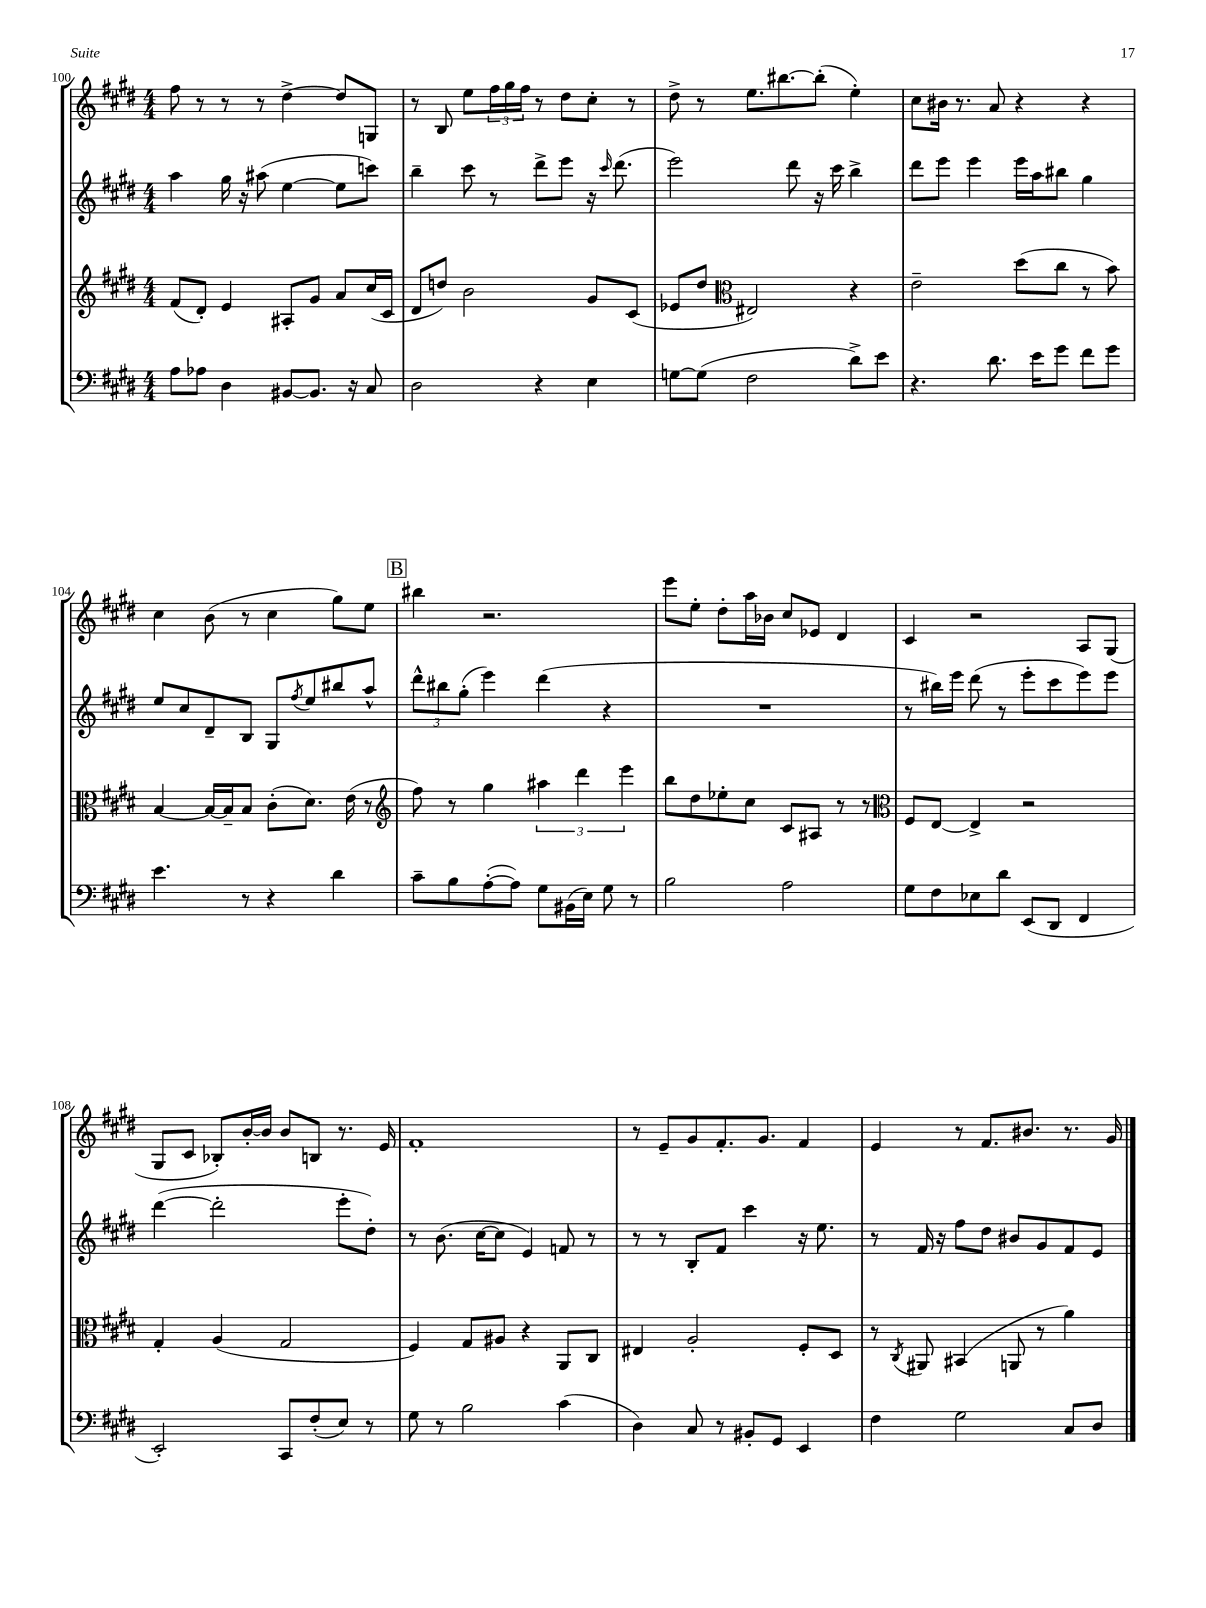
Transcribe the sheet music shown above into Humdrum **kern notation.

**kern	**kern	**kern	**kern
*staff4	*staff3	*staff2	*staff1
*clefF4	*clefG2	*clefG2	*clefG2
*k[f#c#g#d#]	*k[f#c#g#d#]	*k[f#c#g#d#]	*k[f#c#g#d#]
*M4/4	*M4/4	*M4/4	*M4/4
8A	(8f#	4aa	8ff#
8A-	8d#')	.	8r
4D#	4e	16gg#	8r
.	.	16r	.
.	.	(8aa#	8r
[8BB#	8A#'	[4ee	[4dd#^
8.BB#]	8g#	.	.
.	8a	8ee]	8dd#]
16r	.	.	.
8C#	(16cc#	8ccc)	8G
.	16c#	.	.
=	=	=	=
2D#	8d#	4bb~	8r
.	8dd)	.	8B
.	2b	8ccc#	8ee
.	.	8r	24ff#
.	.	.	24gg#
.	.	.	24ff#
4r	.	8ddd#^	8r
.	.	8eee	8dd#
4E	8g#	16r	8cc#'
.	.	16qqccc#	.
.	.	(8.ddd#	.
.	(8c#	.	8r
=	=	=	=
[8G	8e-	2eee)	8dd#^
(8G]	8dd#	.	8r
*	*clefC3	*	*
2F#	2E#)	.	8.ee
.	.	.	[8.bb#
.	.	8ddd#	.
.	.	16r	(8bb#']
.	.	16ccc#	.
8d#^)	4r	4bb^	4ee')
8e	.	.	.
=	=	=	=
4.r	2e~	8ddd#	8cc#
.	.	8eee	16b#
.	.	.	8.r
.	.	4eee	.
8.d#	.	.	8a
.	(8dd#	16eee	4r
16e	.	16aa	.
8g#	8cc#	8bb#	.
8f#	8r	4gg#	4r
8g#	8b)	.	.
=	=	=	=
4.e	[4B	8ee	4cc#
.	.	8cc#	.
.	16B_	8d#~	(8b
.	16B~]	.	.
8r	8B	8B	8r
4r	(8c#'	8G#	4cc#
.	.	8qff#	.
.	8.d#)	8ee	.
4d#	.	8bb#	8gg#)
.	(16e	.	.
.	8r	8aa^^	8ee
=	=	=	=
*	*clefG2	*	*
8c#~	8ff#)	12ddd#^^	4bb#
.	.	12bb#	.
8B	8r	.	.
.	.	(12gg#'	.
([8A'	4gg#	4eee)	2.r
8A])	.	.	.
8G#	6aa#	(4ddd#	.
(16BB#	.	.	.
.	6ddd#	.	.
16E)	.	.	.
8G#	.	4r	.
.	6eee	.	.
8r	.	.	.
=	=	=	=
2B	8bb	1r	8eee
.	8dd#	.	8ee'
.	8ee-'	.	8dd#'
.	8cc#	.	16aa
.	.	.	16b-
2A	8c#	.	8cc#
.	8A#	.	8e-
.	8r	.	4d#
.	8r	.	.
=	=	=	=
*	*clefC3	*	*
8G#	8F#	8r	4c#
8F#	[8E	16bb#)	.
.	.	16eee	.
8E-	4E^]	(8ddd#	2r
8d#	.	8r	.
(8EE	2r	8eee'	.
8DD#	.	8ccc#	.
4FF#	.	8eee)	8A
.	.	8eee	(8G#
=	=	=	=
2EE')	4G#'	([4ddd#	8G#
.	.	.	8c#
.	(4A	2ddd#']	8B-')
.	.	.	[16b'
.	.	.	16b]
8CC#	2G#	.	8b
(8F#'	.	.	8B
8E)	.	8eee'	8.r
8r	.	8dd#')	.
.	.	.	16e
=	=	=	=
8G#	4F#)	8r	1f#'
8r	.	(8.b	.
2B	8G#	.	.
.	.	[16cc#	.
.	8A#	8cc#]	.
.	4r	4e)	.
(4c#	8AA	8f	.
.	8C#	8r	.
=	=	=	=
4D#)	4E#	8r	8r
.	.	8r	8e~
8C#	2A'	8B'	8g#
8r	.	8f#	8.f#'
8BB#'	.	4ccc#	.
.	.	.	8.g#
8GG#	.	.	.
4EE	8F#'	16r	4f#
.	.	8.ee	.
.	8D#	.	.
=	=	=	=
4F#	8r	8r	4e
.	8qC#	.	.
.	8AA#	16f#	.
.	.	16r	.
2G#	(4BB#	8ff#	8r
.	.	8dd#	8.f#
.	8AA	8b#	.
.	.	.	8.b#
.	8r	8g#	.
8C#	4a)	8f#	8.r
8D#	.	8e	.
.	.	.	16g#
==	==	==	==
*-	*-	*-	*-
